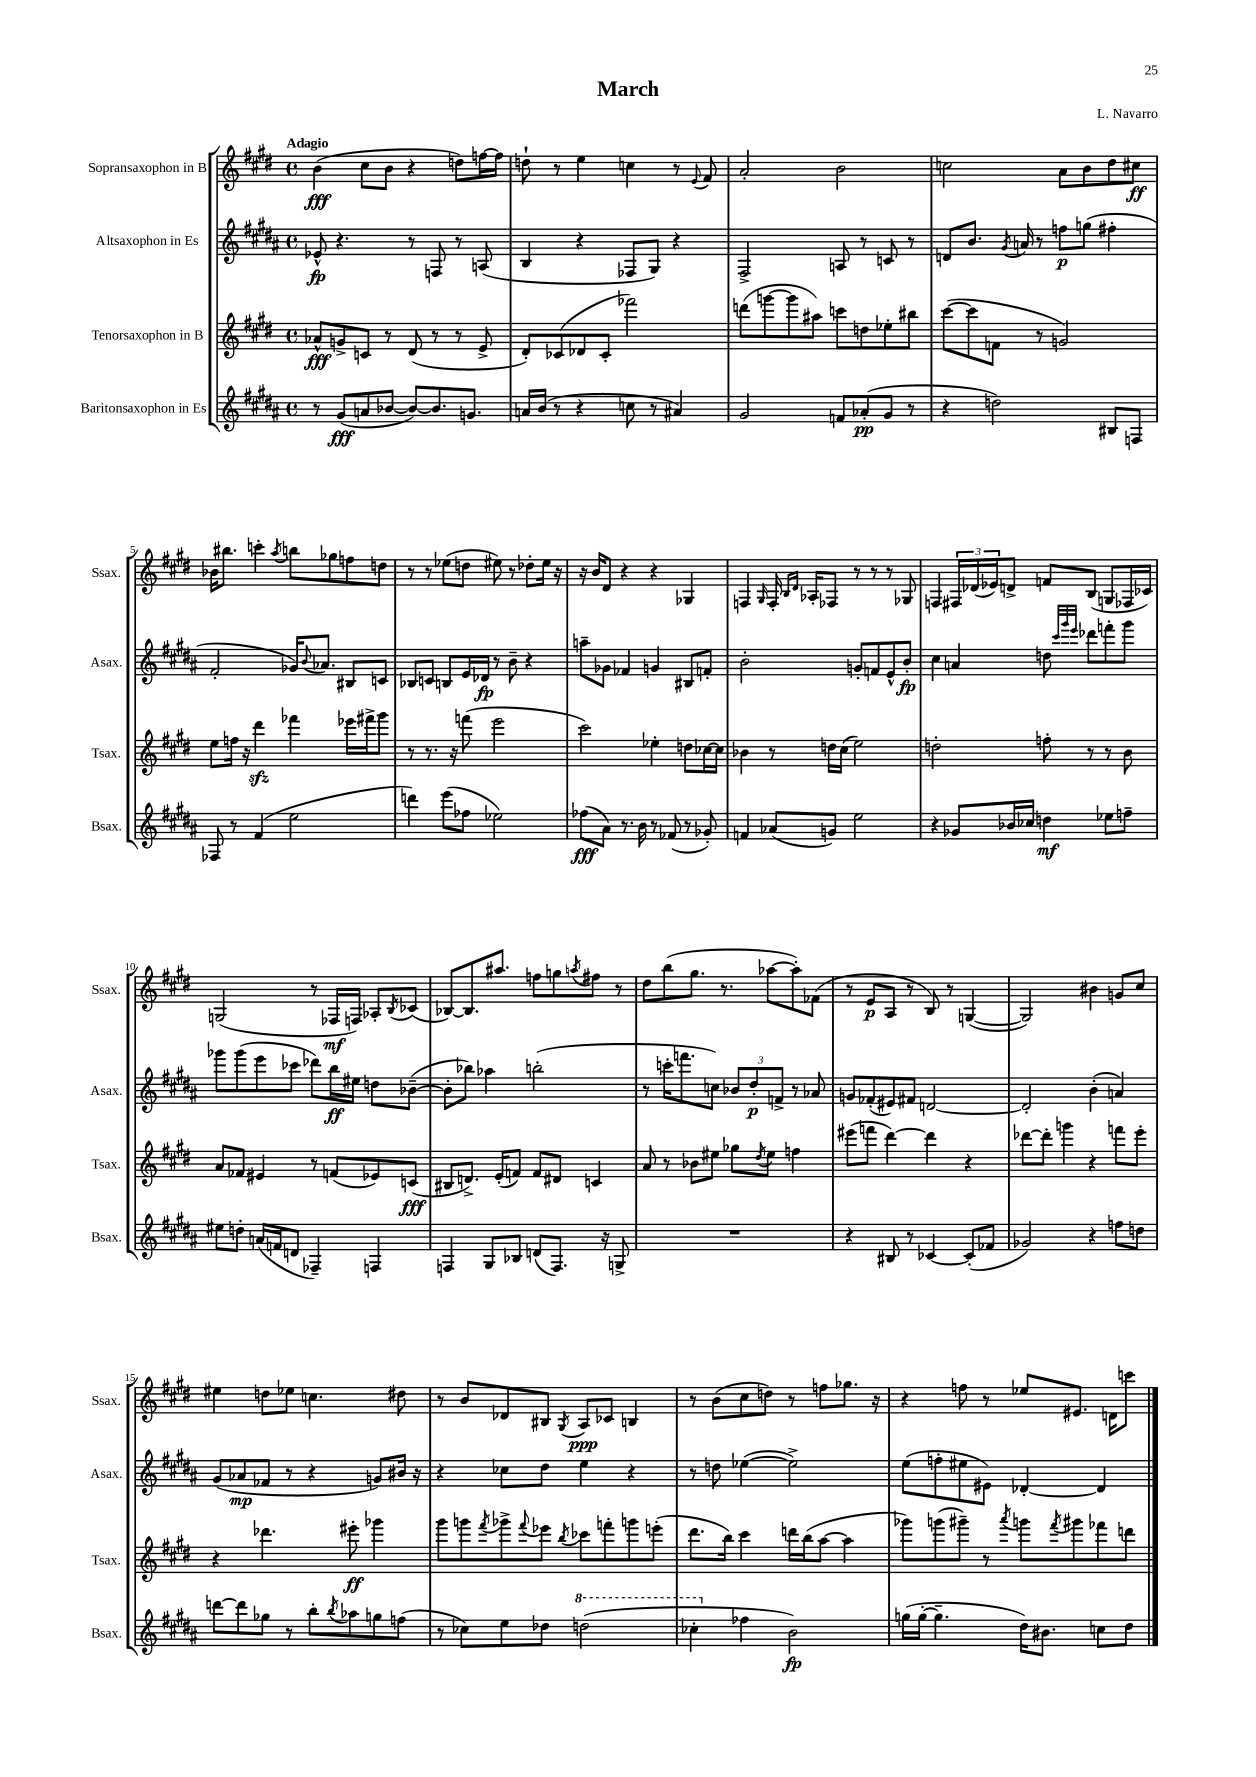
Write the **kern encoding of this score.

**kern	**kern	**kern	**kern
*staff4	*staff3	*staff2	*staff1
*clefG2	*clefG2	*clefG2	*clefG2
*k[f#c#g#d#a#]	*k[f#c#g#d#]	*k[f#c#g#d#a#]	*k[f#c#g#d#]
*M4/4	*M4/4	*M4/4	*M4/4
*met(c)	*met(c)	*met(c)	*met(c)
8r	8a-^^/L	8e-^^/	(4b\
(8g#/L	8g^/	4.r	.
8a/	8c/J	.	8cc#\L
[8b-/J	8r	.	8b\J
8b-/_L)	(8d#/	8r	4r
8.b-/]	8r	8F/	.
.	8r	8r	8dd\L)
8.g/J	.	.	.
.	8e^/	(8A/	[16ff\L
.	.	.	16ff\]JJ
=	=	=	=
16a/LL	8d#'/L)	4B/	8dd`\
(16b/JJ	.	.	.
8r	(8c-/	.	8r
4r	8d-/	4r	4ee\
.	8c-'/J	.	.
8cc\	2fff-\)	8F-/L	4cc\
8r	.	8G#/J)	.
4a#/)	.	4r	8r
.	.	.	8qqe/
.	.	.	8f#/
=	=	=	=
2g#/	(8ddd\L	2F#^/	2a'/
.	[8ggg\	.	.
.	8ggg\]	.	.
.	8aa#\J)	.	.
8f/L	8ccc\L	8A/	2b\
(8a-'/	8dd\	8r	.
8g#/J	8ee-'\	8c/	.
8r	8bb#\J	8r	.
=	=	=	=
4r	([8ccc#\L	8d/L	2cc\
.	8ccc#\]	8.b/J	.
2dd\)	8f\J	.	.
.	.	8qg#/	.
.	.	16a/	.
.	8r	8r	.
.	2g/)	8ff\L	8a\L
.	.	(8gg\J	8b\
8B#/L	.	4ff#'\	8dd#\
8F/J	.	.	8cc#\J
=	=	=	=
8F-/	8ee\L	2f#'/	16b-\LK
.	.	.	8.bb#\J
8r	16ff\Jk	.	.
.	16r	.	.
(4f#/	4ddd#\	.	4ccc'\
.	.	.	8qaa/
2ee\	4fff-\	16g-/LK)	8bb\L
.	.	8qqb/	.
.	.	8.a-/J	.
.	.	.	8gg-\
.	16eee-\LL	8B#/L	8ff\
.	16fff#^\J	.	.
.	8ggg#\J	8c/J	8dd\J
=	=	=	=
4ddd\)	8r	8B-/L	8r
.	8.r	8c/J	8r
(8eee\L	.	8B/L	(8ee-\L
.	16r	.	.
8ff-\J	(8fff\	16e/L	8dd\J
.	.	16d-/JJ	.
2ee-\)	2eee\	8r	8ee#\)
.	.	8b~\	8r
.	.	4r	8dd-'\L
.	.	.	16ee#\Jk
.	.	.	16r
=	=	=	=
(8ff-\L	2ccc#\)	8aa~\L	16r
.	.	.	16b/LK
8a#\J)	.	8g-\J	8d#/J
8.r	.	4f-/	4r
16b\	.	.	.
8r	4ee-'\	4g/	4r
(8f-/	.	.	.
8r	8dd\L	8B#/L	4G-/
8g-'/)	[16cc-\L	8f'/J	.
.	16cc-\]JJ	.	.
=	=	=	=
4f/	4b-\	2b'\	4F/
.	.	.	16qqG#/
(8a-/L	8r	.	16F'/
.	.	.	16qqB/LL
.	.	.	16qqd#/JJ
.	.	.	16A-'/LK
8g/J)	16dd\LL	.	8F-/J
.	(16cc#\JJ	.	.
2ee\	2ee\)	8g'/L	8r
.	.	8f/	8r
.	.	8e^^/	8r
.	.	8b'/J	8G-/
=	=	=	=
4r	2dd'\	4cc#\	4F/
8g-/L	.	4a/	24F#/LL
.	.	.	(24d-/
.	.	.	24e-/J)
16b-/L	.	.	8d^/J
16cc-/JJ	.	.	.
4dd\	8ff'\	8dd\	8f/L
.	.	32qqccc#/LLL	.
.	.	32qqggg#/	.
.	.	32qqeee/JJJ	.
.	8r	8ddd-\L	(8B/J
8ee-\L	8r	8fff'\	8G/L
8ff~\J	8b\	8ggg#\J	16F-/L
.	.	.	16c-/JJ)
=	=	=	=
8ee#\L	8a/L	8ggg-\L	(2G/
8dd'\J	8f-/J	(8ggg-\	.
(16a/LL	4e#/	8eee\	.
16f/J	.	.	.
8d/J	.	8ccc-\J	.
4F-~/)	8r	8ddd-\L)	8r
.	(8f/L	16bb\L	16F-/LL
.	.	16ee#\JJ	16F/JJ)
4F/	8e-/)	8dd\L	8A-'/L
.	.	.	8qB/
.	(8c/J	([8b-~\J	(8c-/J
=	=	=	=
4F/	8B#/L	8b-'\]L	[8B-/L)
.	8.d^/J)	8bb-\J)	8.B-/]
8G#/L	.	4aa-\	.
.	(16e'/LK	.	8.aa#/J
8B-/J	8f/J)	.	.
(8d/L	8f/L	(2bb'\	8ff\L
8.F/J)	8d#/J	.	8gg\
.	.	.	8qaa/
.	4c/	.	8ff#\J
16r	.	.	.
8G^/	.	.	8r
=	=	=	=
1r	8a/	8r	8dd#\L
.	8r	16ccc'\LK	(8bb\
.	.	8.fff\	.
.	8b-\L	.	8.gg#\J
.	8ee#\J	8cc\J)	.
.	.	.	8.r
.	8gg-\L	12b-/L	.
.	.	12dd#'/	.
.	8qdd#/	.	.
.	8ee#\J	.	[8aa-\L
.	.	12f^/J	.
.	4ff\	8r	8aa-'\])
.	.	8a-/	(8f-\J
=	=	=	=
4r	(8eee#\L	8g/L	8r
.	8fff\J	(8f-'/	8e/L
8B#/	[4ddd#\)	8e#/)	8A/J
8r	.	8f#/J	8r
[4c-/	4ddd#\]	[2d/	8B/)
.	.	.	8r
(8c-'/]L	4r	.	([4G/
8f-/J	.	.	.
=	=	=	=
2g-/)	[8ddd-\L	2d'/]	2G/])
.	8ddd-'\]J	.	.
.	4ggg\	.	.
4r	4r	(4b'\	4b#\
8ff\L	8fff\L	4a/)	8g/L
8dd\J	8eee'\J	.	8cc#/J
=	=	=	=
[8ddd\L	4r	(8g#/L	4ee#\
8ddd\]	.	8a-/	.
8gg-\J	4.ddd-\	8f-/J	8dd\L
8r	.	8r	8ee-\J
8bb'\L	.	4r	4.cc\
8qbb/	.	.	.
8aa-\	8eee#'\	.	.
8gg\	4ggg-\	8g/L)	.
(8ff\J	.	16b#/Jk	8dd#\
.	.	16r	.
=	=	=	=
8r	8ggg#\L	4r	8r
8cc-\L)	8ggg\	.	8b/L
.	8qfff#/	.	.
8ee\	8ggg-^\	8cc-\L	8d-/
.	8qqfff#/	.	.
8dd-\J	8eee-\J	8dd#\J	8B#/J
.	8qbb/	.	8qG#/
(2ddd\	8ccc-\L	4ee\	8A/L
.	8fff'\	.	8c-/J
.	8ggg\	4r	4B/
.	(8eee'\J	.	.
=	=	=	=
4ccc-'\	8.ddd#\L	8r	8r
.	.	8dd\	(8b\L
.	16bb\Jk)	.	.
4ff-\	4ccc#\	([4ee-\	8cc#\
.	.	.	8dd\J)
2b\)	16ddd\LL	2ee-^\])	8r
.	(16bb\J	.	.
.	[8aa\J	.	8ff\L
.	4aa\]	.	8.gg-\J
.	.	.	16r
=	=	=	=
(16gg\LL	8ggg-\L)	(8ee\L	4r
[16gg'\JJ	.	.	.
4.gg~\]	(8ggg\	8ff'\	.
.	8ggg#~\J)	8ee#\	8ff\
.	8r	8e#\J)	8r
.	8qaaa/	.	.
16dd#\LK)	8ggg\L	[4d-'/	8ee-/L
8.b#\J	.	.	.
.	8qfff#/	.	.
.	8ggg#\	.	8.e#/J
8cc\L	8fff-\	4d-/]	.
.	.	.	16d\LK
8dd#\J	8ddd\J	.	8ccc\J
==	==	==	==
*-	*-	*-	*-
